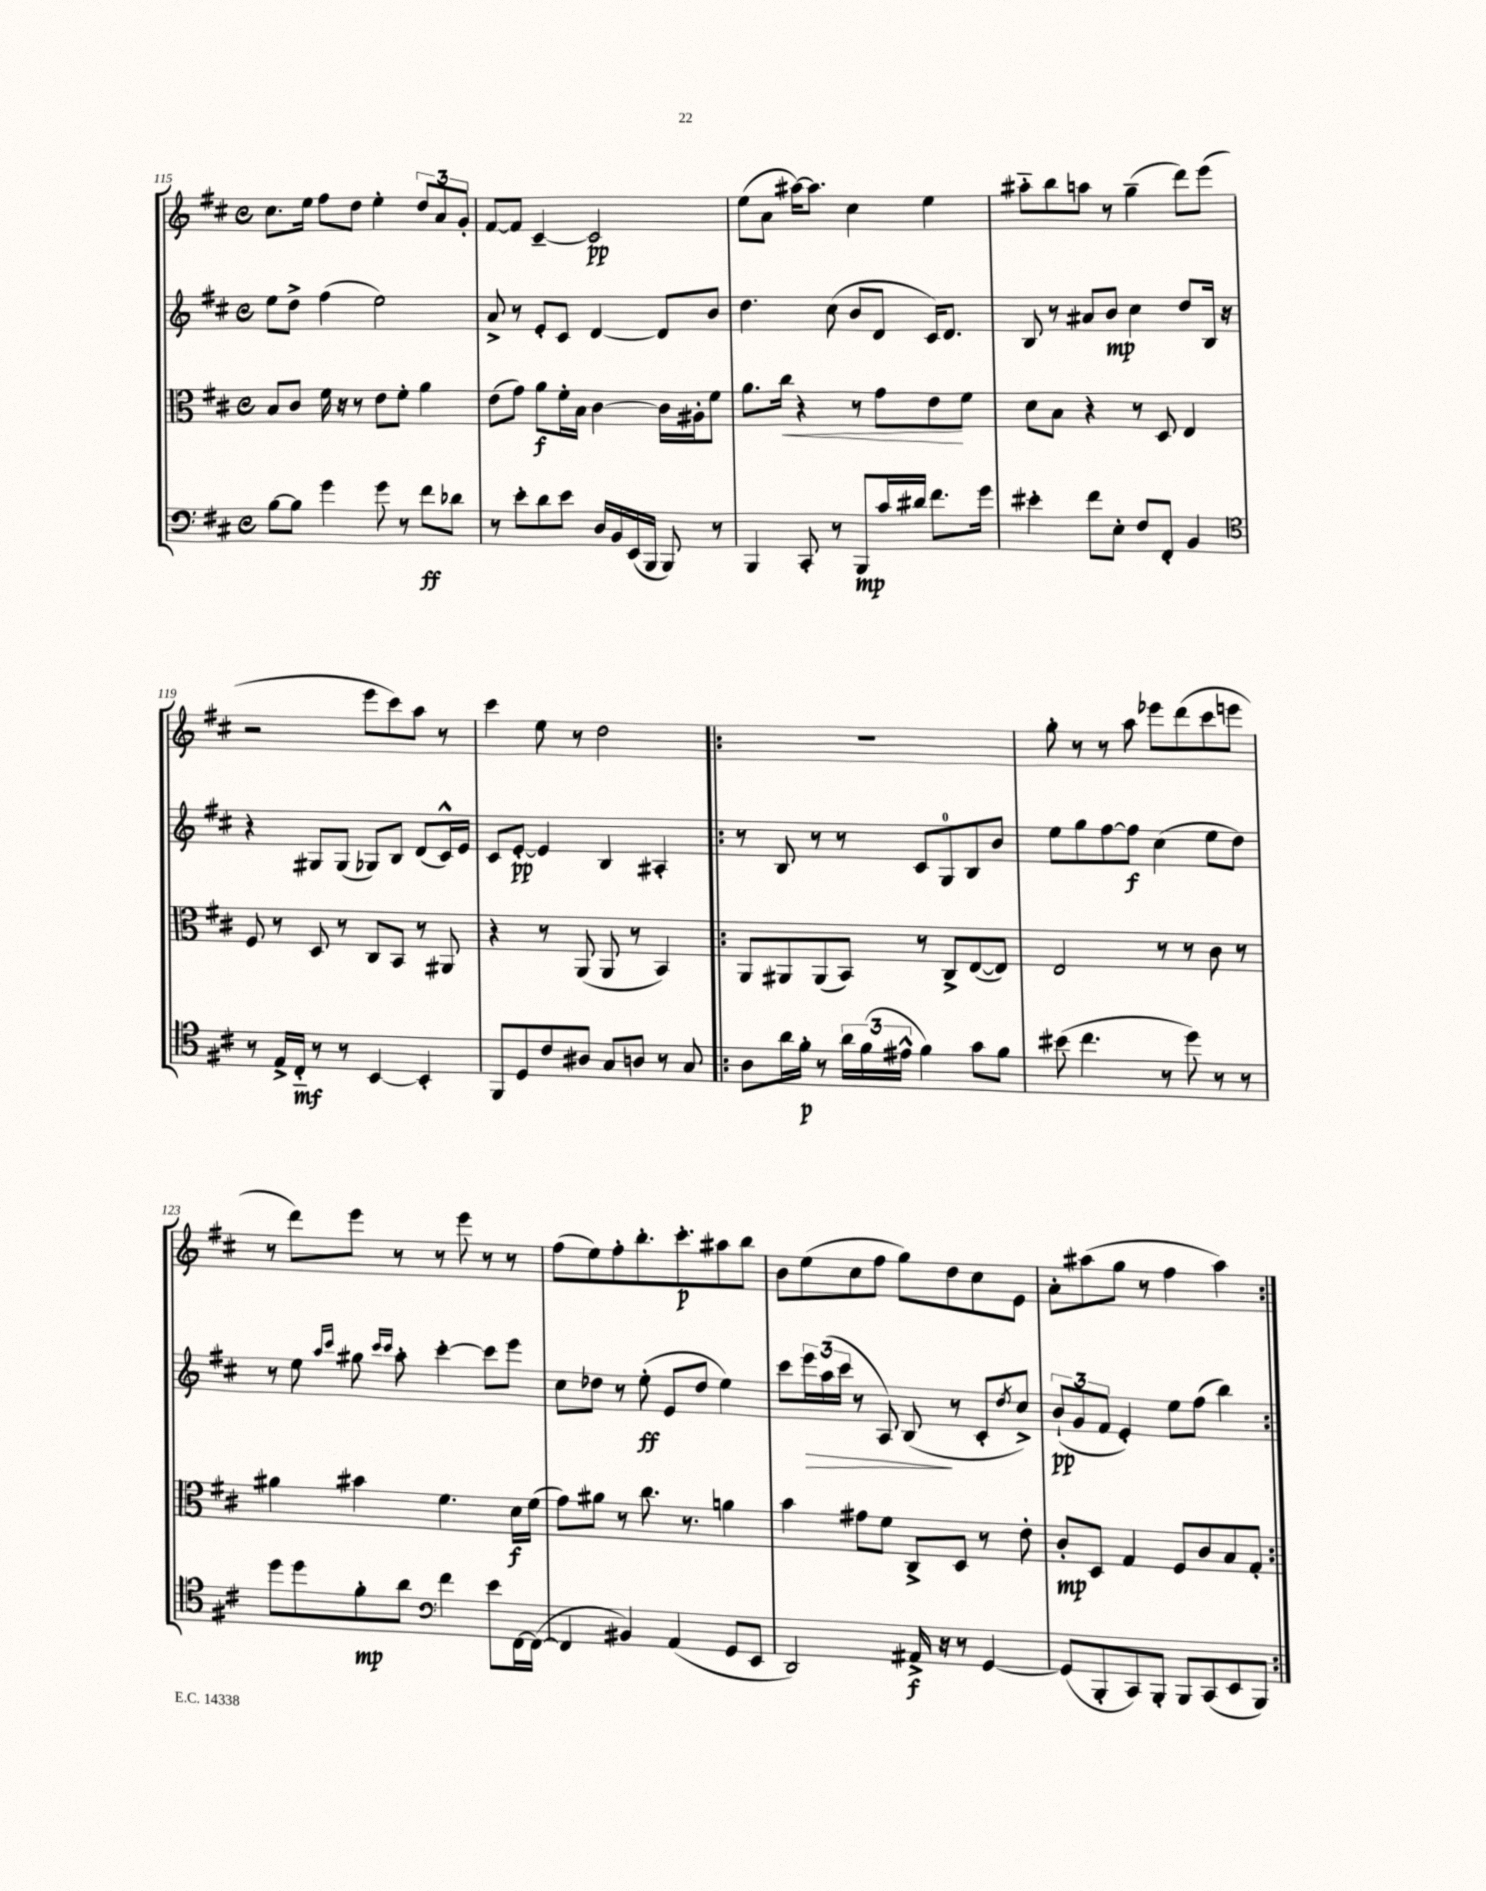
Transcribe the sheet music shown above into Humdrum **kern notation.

**kern	**dynam	**kern	**dynam	**kern	**dynam	**kern	**dynam
*part4	*part4	*part3	*part3	*part2	*part2	*part1	*part1
*staff4	*staff4	*staff3	*staff3	*staff2	*staff2	*staff1	*staff1
*clefF4	*	*clefC3	*	*clefG2	*	*clefG2	*
*k[f#c#]	*	*k[f#c#]	*	*k[f#c#]	*	*k[f#c#]	*
*M4/4	*	*M4/4	*	*M4/4	*	*M4/4	*
*met(c)	*	*met(c)	*	*met(c)	*	*met(c)	*
=115	=115	=115	=115	=115	=115	=115	=115
[8B\L	.	8B/L	.	8ee\L	.	8.cc#\L	.
8B\J]	.	8c#/J	.	8dd^\J	.	.	.
.	.	.	.	.	.	16ee\Jk	.
4g\	.	16f#\	.	(4ff#\	.	8ff#\L	.
.	.	16r	.	.	.	.	.
.	.	8r	.	.	.	8dd\J	.
8g\	.	8e\L	.	2ee\)	.	4ee'\	.
8r	.	8f#'\J	.	.	.	.	.
8f#\L	ff	4a\	.	.	.	12dd/L	.
.	.	.	.	.	.	12a/	.
8d-X\J	.	.	.	.	.	.	.
.	.	.	.	.	.	12g'/J	.
=116	=116	=116	=116	=116	=116	=116	=116
8r	.	(8e\L	.	8a^/	.	[8f#/L	.
8e'\L	.	8g\J)	.	8r	.	8f#/J]	.
8d\	.	8a\L	f	8e'/L	.	[4c#~/	.
8e\J	.	16f#'\L	.	8c#/J	.	.	.
.	.	16B\JJ	.	.	.	.	.
16D/LL	.	[4c#\	.	[4d/	.	2c#/]	pp
16BB/	.	.	.	.	.	.	.
(16EE/	.	.	.	.	.	.	.
16BBB/JJ	.	.	.	.	.	.	.
8BBB/)	.	16c#\LL]	.	8d/L]	.	.	.
.	.	16A#X'\J	.	.	.	.	.
8r	.	8f#\J	.	8b/J	.	.	.
=117	=117	=117	=117	=117	=117	=117	=117
4BBB/	.	8.a\L	.	4.dd\	.	(8ee\L	.
.	.	.	.	.	.	8a\J	.
!	!	!	!LO:HP:b	!	!	!	!
.	.	16cc#\Jk	<	.	.	.	.
8CC#'/	.	4r	.	.	.	[16aa#X\KL)	.
.	.	.	.	.	.	8.aa#\J]	.
8r	.	.	.	(8cc#\	.	.	.
8BBB/L	mp	8r	.	8b/L	.	4cc#\	.
16c#/L	.	8g\L	.	8d/J	.	.	.
16d#X/JJ	.	.	.	.	.	.	.
8.f#\L	.	8e\	.	16c#/KL)	.	4ee\	.
.	.	.	.	8.d/J	.	.	.
.	.	8f#\J	[	.	.	.	.
16g\Jk	.	.	.	.	.	.	.
=118	=118	=118	=118	=118	=118	=118	=118
4e#X'\	.	8d\L	.	8B/	.	8aa#X\L	.
.	.	8B\J	.	8r	.	8bb\	.
8f#\L	.	4r	.	8a#X/L	.	8aan\J	.
8E'\J	.	.	.	8b/J	mp	8r	.
8F#/L	.	8r	.	4cc#\	.	(4gg~\	.
8FF#'/J	.	8D/	.	.	.	.	.
4BB/	.	4E/	.	8dd/L	.	8ddd\L)	.
.	.	.	.	16B/Jk	.	(8eee\J	.
.	.	.	.	16r	.	.	.
!!LO:LB:g=z
=119	=119	=119	=119	=119	=119	=119	=119
*clefC4	*	*	*	*	*	*	*
8r	.	8F#/	.	4r	.	2r	.
16E^/LL	.	8r	.	.	.	.	.
16C#/JJ	mf	.	.	.	.	.	.
8r	.	8D/	.	8G#X/L	.	.	.
8r	.	8r	.	(8G#/J	.	.	.
[4BB/	.	8C#/L	.	8G-X/L)	.	8eee\L	.
.	.	8BB/J	.	8B/J	.	8ccc#\)	.
4BB'/]	.	8r	.	(8d/L	.	8aa\J	.
.	.	8AA#X/	.	16c#^^/L)	.	8r	.
.	.	.	.	16e/JJ	.	.	.
=120	=120	=120	=120	=120	=120	=120	=120
8FF#/L	.	4r	.	8c#/L	.	4ccc#\	.
8D/	.	.	.	[8e'/J	pp	.	.
8c#/	.	8r	.	4e/]	.	8ee\	.
8A#X/J	.	(8AA/	.	.	.	8r	.
8G/L	.	8AA/	.	4B/	.	2dd\	.
8An/J	.	8r	.	.	.	.	.
8r	.	4BB/)	.	4A#X'/	.	.	.
8G/	.	.	.	.	.	.	.
=121!|:	=121!|:	=121!|:	=121!|:	=121!|:	=121!|:	=121!|:	=121!|:
8A\L	.	8AA/L	.	8r	.	1r	.
16a\L	.	8AA#X/	.	8B/	.	.	.
16f#'\JJ	p	.	.	.	.	.	.
8r	.	(8AA#/	.	8r	.	.	.
24a\LL	.	8BB/J)	.	8r	.	.	.
(24f#\	.	.	.	.	.	.	.
24e#X^^\JJ	.	.	.	.	.	.	.
4f#\)	.	8r	.	8c#/L	.	.	.
.	.	8C#^/L	.	8G/	.	.	.
8g\L	.	([8E/	.	8B/	.	.	.
8f#\J	.	8E/J])	.	8b/J	.	.	.
=122	=122	=122	=122	=122	=122	=122	=122
(8b#X\	.	2E/	.	8ee\L	.	8gg'\	.
4.cc#\	.	.	.	8gg\	.	8r	.
.	.	.	.	[8ff#\	.	8r	.
.	.	.	.	8ff#\J]	f	8aa\	.
8r	.	8r	.	(4cc#\	.	8eee-X\L	.
8dd\)	.	8r	.	.	.	(8ddd\	.
8r	.	8c#\	.	8ee\L	.	8ccc#\	.
8r	.	8r	.	8dd\J)	.	8eeen\J	.
!!LO:LB:g=z
=123	=123	=123	=123	=123	=123	=123	=123
8dd\L	.	4a#X\	.	8r	.	8r	.
8dd\	.	.	.	8ee\	.	8ddd\L)	.
.	.	.	.	16qqaa/LL	.	.	.
.	.	.	.	16qqccc#/JJ	.	.	.
8f#'\	mp	4b#X\	.	8gg#X\	.	8eee\J	.
.	.	.	.	16qqccc#/LL	.	.	.
.	.	.	.	16qqccc#/JJ	.	.	.
8a\J	.	.	.	8aa'\	.	8r	.
*clefF4	*	*	*	*	*	*	*
4f#\	.	4.f#\	.	[4ccc#'\	.	8r	.
.	.	.	.	.	.	8eee\	.
8e\L	.	.	.	8ccc#\L]	.	8r	.
[16FF#\L	.	16d\LL	f	8eee\J	.	8r	.
(16FF#\JJ_	.	(16f#\JJ	.	.	.	.	.
=124	=124	=124	=124	=124	=124	=124	=124
4FF#/]	.	8g\L)	.	8cc#\L	.	(8ff#\L	.
.	.	8a#X\J	.	8dd-X\J	.	8ee\)	.
4BB#X/)	.	8r	.	8r	.	8ff#'\	.
.	.	8.cc#\	.	(8ee'\	ff	8.bb'\	.
(4AA/	.	.	.	8e/L	.	.	.
.	.	8.r	.	.	.	8.ccc#'\	p
.	.	.	.	8dd-/J	.	.	.
8GG/L	.	4an\	.	4ee\)	.	8aa#X\	.
8EE/J	.	.	.	.	.	8bb\J	.
=125	=125	=125	=125	=125	=125	=125	=125
2DD/)	.	4b\	.	8ccc#\L	.	8b\L	.
!	!	!	!	!	!LO:HP:b	!	!
.	.	.	.	24eee\L	>	(8ee\	.
.	.	.	.	(24aa\	.	.	.
.	.	.	.	24ccc#\JJ	.	.	.
.	.	8g#X\L	.	8r	.	8cc#\	.
.	.	8f#\J	.	8A/)	.	8ff#\J	.
16AA#X^/	f	8C#^/L	.	(8B/	.	8gg\L)	.
16r	.	.	.	.	.	.	.
8r	.	8D/J	.	8r	]	8dd\	.
[4GG/	.	8r	.	8c#'/L	.	8cc#\	.
.	.	.	.	8qdd/	.	.	.
.	.	8e'\	.	8cc#^/J)	.	8e\J	.
=126	=126	=126	=126	=126	=126	=126	=126
(8GG/L]	.	8c#'/L	mp	(12b`/L	pp	8a'\L	.
.	.	.	.	12g/	.	.	.
8BBB'/	.	8D/J	.	.	.	(8aa#X\	.
.	.	.	.	12f#/J	.	.	.
8CC#/)	.	4G/	.	4e'/)	.	8gg\J	.
8BBB'/J	.	.	.	.	.	8r	.
8BBB/L	.	8F#/L	.	8ee\L	.	4ff#\	.
(8CC#/	.	8c#/	.	(8ff#\J	.	.	.
8EE/	.	8B/	.	4bb\)	.	4aa#\)	.
8BBB/J)	.	8G'/J	.	.	.	.	.
=:|!	=:|!	=:|!	=:|!	=:|!	=:|!	=:|!	=:|!
*-	*-	*-	*-	*-	*-	*-	*-
